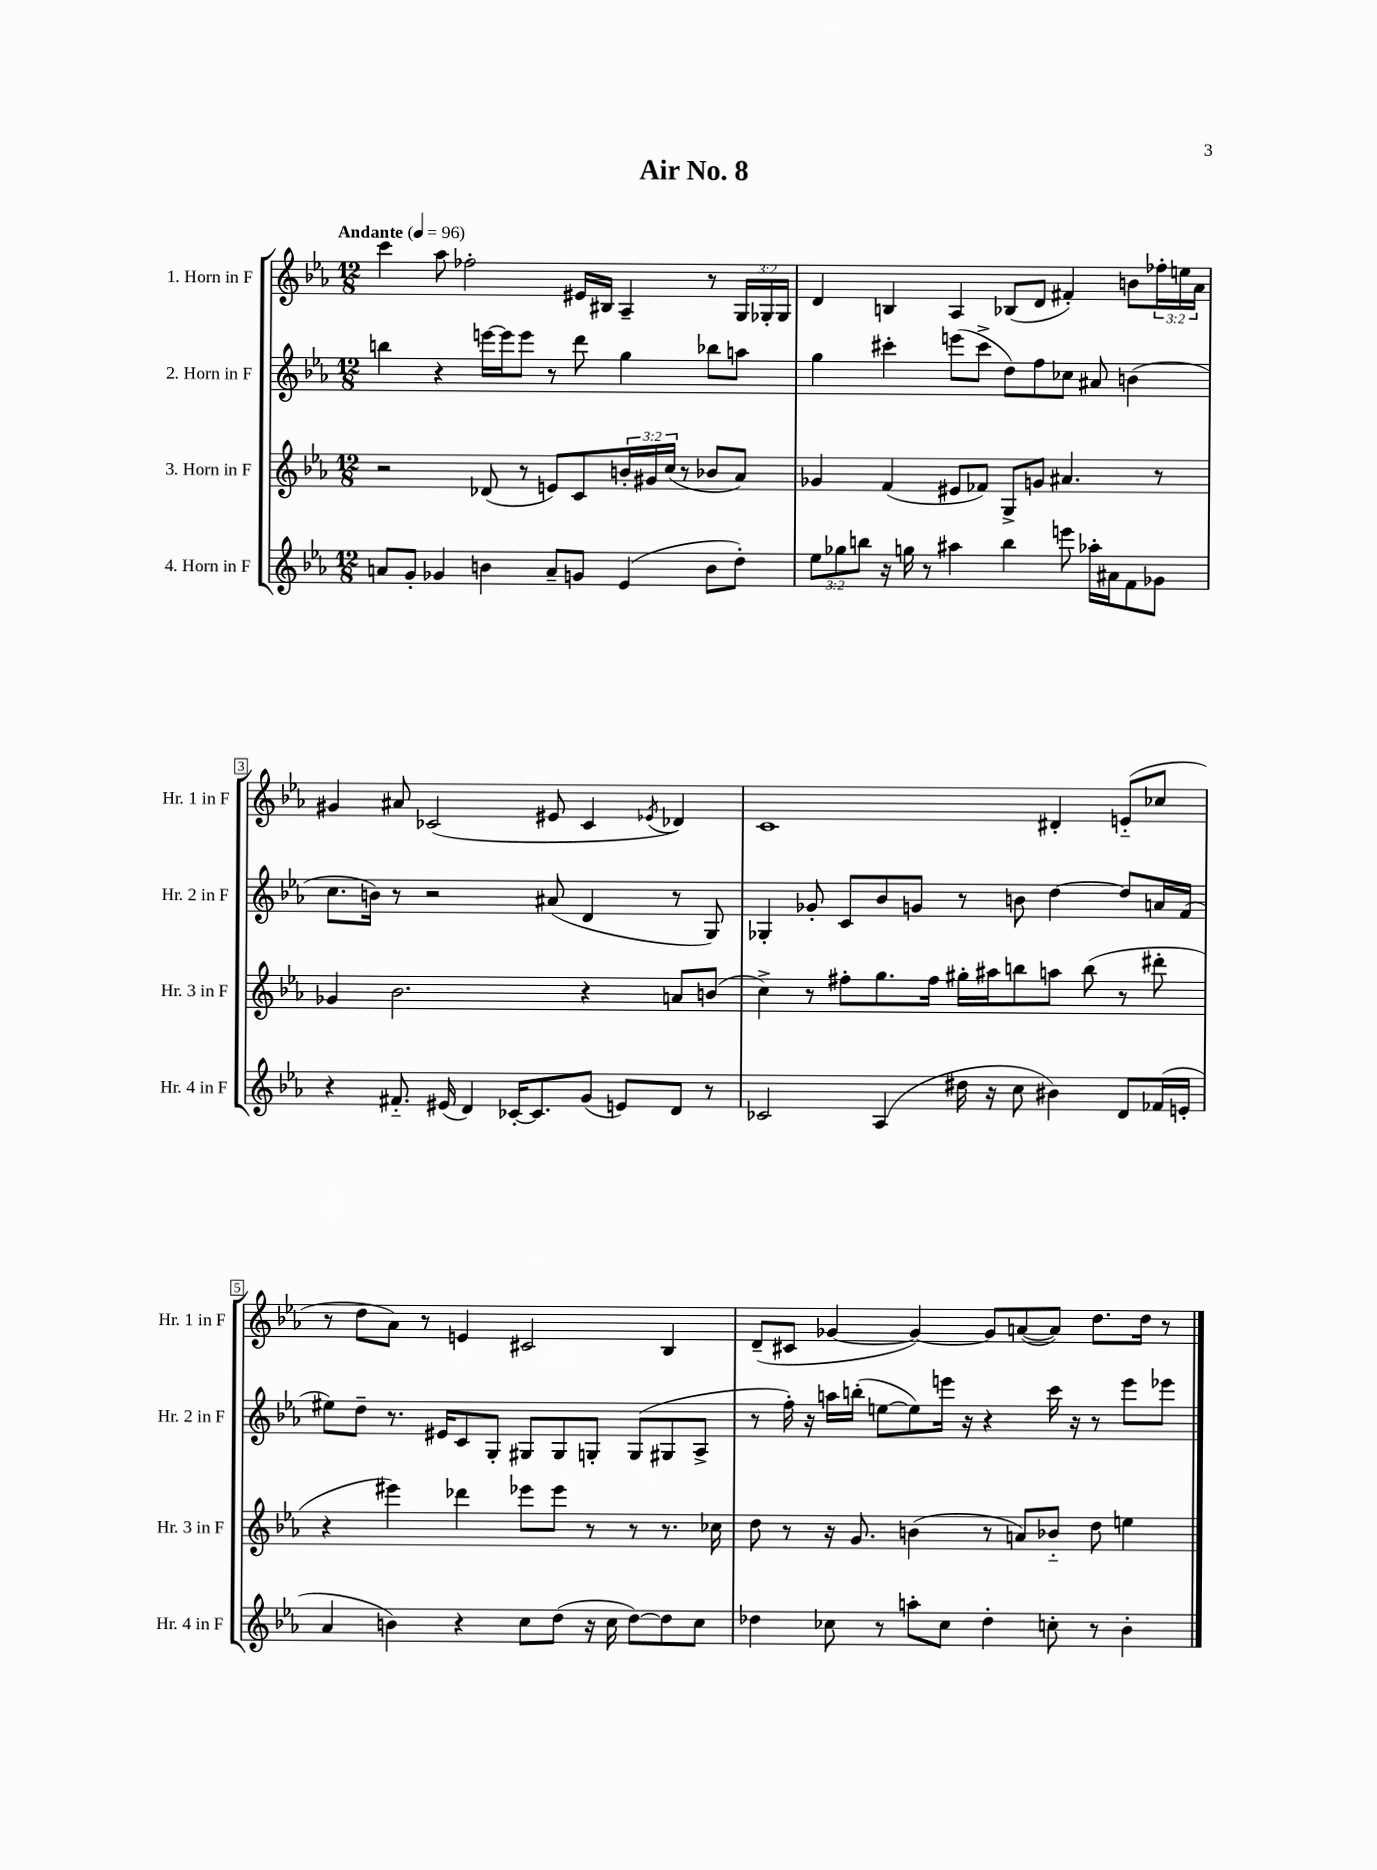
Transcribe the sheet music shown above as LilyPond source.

\header { title = "Air No. 8" }
<<
\new StaffGroup <<
\new Staff = "s0" \with { instrumentName = "1. Horn in F" shortInstrumentName = "Hr. 1 in F" } {
    \clef treble \key ees \major \numericTimeSignature \time 12/8 \override Staff.TupletNumber.text = #tuplet-number::calc-fraction-text \tempo "Andante" 4 = 96
    c'''4 aes''8 fes''2-. eis'16 bis16 aes4-- r8 \tuplet 3/2 { g16 ges16-. ges16 } |
    d'4 b4 aes4 bes8( d'8 fis'4-.) b'8 \tuplet 3/2 { fes''16-. e''16 aes'16 } |
    gis'4 ais'8 ces'2( eis'8 ces'4 \acciaccatura { ees'8 } des'4) |
    c'1 dis'4-. e'8-_( ces''8 |
    r8 d''8 aes'8) r8 e'4 cis'2 bes4 |
    d'8--( cis'8 ges'4~ ges'4~) ges'8 a'8~( a'8) d''8. d''16 r8 \bar "|." |
}
\new Staff = "s1" \with { instrumentName = "2. Horn in F" shortInstrumentName = "Hr. 2 in F" } {
    \clef treble \key ees \major \numericTimeSignature \time 12/8
    b''4 r4 e'''16~ e'''16 e'''8 r8 d'''8 g''4 bes''8 a''8 |
    g''4 cis'''4-. e'''8( cis'''8-> d''8) f''8 ces''8 ais'8 b'4( |
    c''8. b'16) r8 r2 ais'8( d'4 r8 g8) |
    ges4-. ges'8-. c'8 bes'8 g'8 r8 b'8 d''4~ d''8 a'16 f'16( |
    eis''8) d''8-- r8. eis'16 c'8 g8-. gis8 gis8 g8-. g8( gis8 aes8-> |
    r8 f''16-.) r16 a''16 b''16-.( e''8~ e''8) e'''16 r16 r4 c'''16 r16 r8 e'''8 ees'''8 \bar "|." |
}
\new Staff = "s2" \with { instrumentName = "3. Horn in F" shortInstrumentName = "Hr. 3 in F" } {
    \clef treble \key ees \major \numericTimeSignature \time 12/8 \override Staff.TupletNumber.text = #tuplet-number::calc-fraction-text
    r2 des'8( r8 e'8) c'8 \tuplet 3/2 { b'16-. gis'16 c''16( } r8 bes'8 aes'8) |
    ges'4 f'4( eis'8 fes'8) g8-> g'8 ais'4. r8 |
    ges'4 bes'2. r4 a'8 b'8( |
    c''4->) r8 fis''8-. g''8. fis''16 gis''16-. ais''16 b''8 a''8 b''8( r8 dis'''8-. |
    r4 eis'''4) des'''4 ees'''8 ees'''8 r8 r8 r8. ces''16 |
    d''8 r8 r16 g'8. b'4( r8 a'8) bes'8-_ d''8 e''4 \bar "|." |
}
\new Staff = "s3" \with { instrumentName = "4. Horn in F" shortInstrumentName = "Hr. 4 in F" } {
    \clef treble \key ees \major \numericTimeSignature \time 12/8 \override Staff.TupletNumber.text = #tuplet-number::calc-fraction-text
    a'8 g'8-. ges'4 b'4 a'8-- g'8 ees'4( b'8 d''8-.) |
    \tuplet 3/2 { ees''8 ges''8 b''8 } r16 g''16 r8 ais''4 b''4 e'''8 aes''16-. ais'16 f'8 ges'8 |
    r4 fis'8.-_ eis'16( d'4) ces'16~-. ces'8. g'8( e'8) d'8 r8 |
    ces'2 aes4( dis''16 r16 c''8 bis'4) d'8 fes'16( e'16-. |
    aes'4 b'4) r4 c''8 d''8( r16 c''16 d''8~) d''8 c''8 |
    des''4 ces''8 r8 a''8-. ces''8 des''4-. c''8-. r8 bes'4-. \bar "|." |
}
>>
>>
\layout { \context { \Score \override BarNumber.stencil = #(make-stencil-boxer 0.1 0.3 ly:text-interface::print) } }
